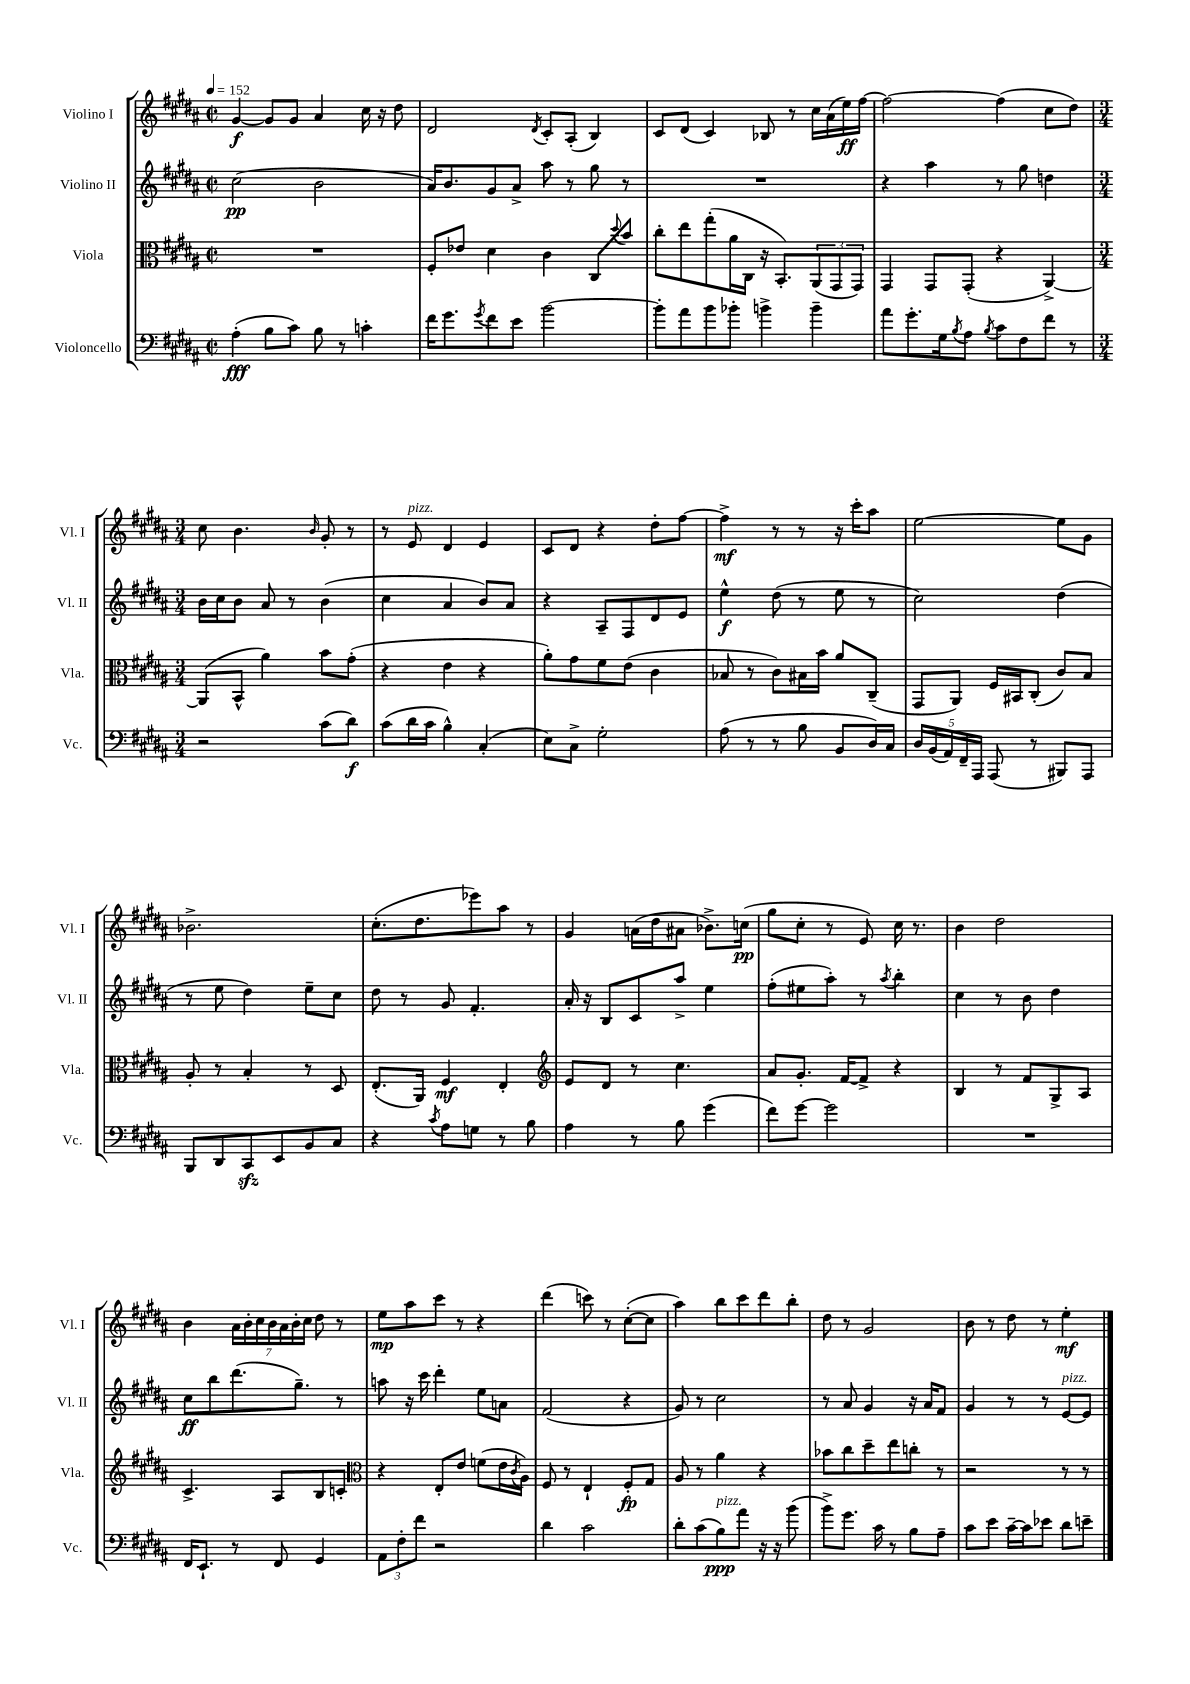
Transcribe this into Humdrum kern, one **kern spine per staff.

**kern	**kern	**kern	**kern
*staff4	*staff3	*staff2	*staff1
*clefF4	*clefC3	*clefG2	*clefG2
*k[f#c#g#d#a#]	*k[f#c#g#d#a#]	*k[f#c#g#d#a#]	*k[f#c#g#d#a#]
*M2/2	*M2/2	*M2/2	*M2/2
*met(c|)	*met(c|)	*met(c|)	*met(c|)
*MM152	*MM152	*MM152	*MM152
(4A#'	1r	(2cc#	[4g#
8B	.	.	8g#]
8c#)	.	.	8g#
8B	.	2b	4a#
8r	.	.	.
4c'	.	.	16cc#
.	.	.	16r
.	.	.	8dd#
=	=	=	=
16f#	8F#'	16a#)	2d#
8.g#	.	8.b	.
.	8e-	.	.
8qg#	.	.	.
8f#	4d#	8g#	.
8e	.	8a#^	.
.	.	.	8qd#
[2b	4c#	8aa#	8c#'
.	.	8r	(8A#'
.	8C#	8gg#	4B)
.	8qqdd#	.	.
.	8b	8r	.
=	=	=	=
8b']	8cc#'	1r	8c#
8a#	8ee	.	(8d#
8b	(8gg#'	.	4c#)
8b-'	16a#	.	.
.	16C#	.	.
4b^	16r	.	8B-
.	8.BB')	.	.
.	.	.	8r
4b~	(12AA#	.	16cc#
.	.	.	(16a#
.	12GG#	.	.
.	.	.	16ee)
.	12GG#)	.	.
.	.	.	[16ff#
=	=	=	=
8a#	4GG#	4r	2ff#_
8.g#'	.	.	.
.	8GG#	4aa#	.
16G#	.	.	.
8qB	.	.	.
8A#	(8GG#'	.	.
8qB	.	.	.
8c#	4r	8r	(4ff#]
8F#	.	8gg#	.
8f#	[4AA#^)	4dd	8cc#
8r	.	.	8dd#)
=	=	=	=
*M3/4	*M3/4	*M3/4	*M3/4
2r	(8AA#]	16b	8cc#
.	.	16cc#	.
.	8BB^^	8b	4.b
.	4a#)	8a#	.
.	.	8r	.
.	.	.	16qqb
(8c#	8b	(4b	8g#'
8d#)	(8g#'	.	8r
=	=	=	=
(8c#	4r	4cc#	8r
16d#	.	.	8e
16c#	.	.	.
4B^^)	4e	4a#	4d#
(4C#'	4r	8b)	4e
.	.	8a#	.
=	=	=	=
8E)	8a#')	4r	8c#
8C#^	8g#	.	8d#
2G#'	8f#	8A#~	4r
.	(8e	8F#	.
.	4c#	8d#	8dd#'
.	.	8e	[8ff#
=	=	=	=
(8A#	8B-	4ee^^	4ff#^]
8r	8r	.	.
8r	8c#)	(8dd#	8r
8B	16B#	8r	8r
.	16b	.	.
8BB	8a#	8ee	16r
.	.	.	16ccc#'
16D#)	(8C#~	8r	8aa#
16C#	.	.	.
=	=	=	=
20D#	8GG#	2cc#)	[2ee
(20BB	.	.	.
20AA#)	.	.	.
.	8AA#)	.	.
20FF#~	.	.	.
20AAA#	.	.	.
(8AAA#	16F#	.	.
.	16BB#	.	.
8r	(8C#'	.	.
8BBB#)	8c#)	(4dd#	8ee]
8AAA#	8B	.	8g#
=	=	=	=
8BBB	8A#'	8r	2.b-^
8DD#	8r	8ee	.
8CC#	4B'	4dd#)	.
8EE	.	.	.
8BB	8r	8ee~	.
8C#	8D#	8cc#	.
=	=	=	=
4r	(8.E'	8dd#	(8.cc#'
.	.	8r	.
.	16AA#)	.	8.dd#
8qc#	.	.	.
8A#	4F#	8g#	.
8G	.	4.f#'	8eee-)
8r	4E'	.	8aa#
8B	.	.	8r
=	=	=	=
*	*clefG2	*	*
4A#	8e	16a#'	4g#
.	.	16r	.
.	8d#	8B	.
8r	8r	8c#	(16a
.	.	.	16dd#
8B	4.cc#	8aa#^	8a#
(4g#	.	4ee	8.b-^)
.	.	.	(16cc
=	=	=	=
8f#)	8a#	(8ff#'	8gg#
[8g#	8.g#'	8ee#	8cc#'
2g#]	.	8aa#')	8r
.	[16f#	.	.
.	8f#^]	8r	8e)
.	.	8qaa#	.
.	4r	4bb'	16cc#
.	.	.	8.r
=	=	=	=
2.r	4B	4cc#	4b
.	8r	8r	2dd#
.	8f#	8b	.
.	8G#^	4dd#	.
.	8A#	.	.
=	=	=	=
16FF#	4.c#^	8cc#	4b
8.EE`	.	.	.
.	.	8bb	.
8r	.	(8.ddd#	28a#
.	.	.	28b'
.	.	.	28cc#
.	.	.	28b
8FF#	8A#	.	.
.	.	.	28a#
.	.	.	28b'
.	.	8.gg#~)	.
.	.	.	28cc#
4GG#	8B	.	8dd#
.	8c'	8r	8r
=	=	=	=
*	*clefC3	*	*
12AA#	4r	8aa	8ee
12F#'	.	.	.
.	.	16r	8aa#
12f#	.	.	.
.	.	16ccc#	.
2r	8E'	4ddd#'	8ccc#
.	8e	.	8r
.	(8f	8ee	4r
.	16e	8a	.
.	8qc#	.	.
.	16A#)	.	.
=	=	=	=
4d#	8F#	(2f#	(4ddd#
.	8r	.	.
2c#	4E`	.	8ccc)
.	.	.	8r
.	8F#'	4r	([8cc#'
.	8G#	.	8cc#]
=	=	=	=
8d#'	8A#	8g#)	4aa#)
(8c#	8r	8r	.
8B)	4a#	2cc#	8bb
8a#	.	.	8ccc#
16r	4r	.	8ddd#
16r	.	.	.
(8b	.	.	8bb'
=	=	=	=
8b^)	8b-	8r	8dd#
8.g#	8cc#	8a#	8r
.	8dd#~	4g#	2g#
16c#	.	.	.
8r	8ee	.	.
8B	8cc'	16r	.
.	.	16a#	.
8A#~	8r	8f#	.
=	=	=	=
8c#	2r	4g#	8b
8e	.	.	8r
[16c#~	.	8r	8dd#
16c#]	.	.	.
8e-	.	8r	8r
8d#	8r	[8e	4ee'
8e~	8r	8e]	.
==	==	==	==
*-	*-	*-	*-
